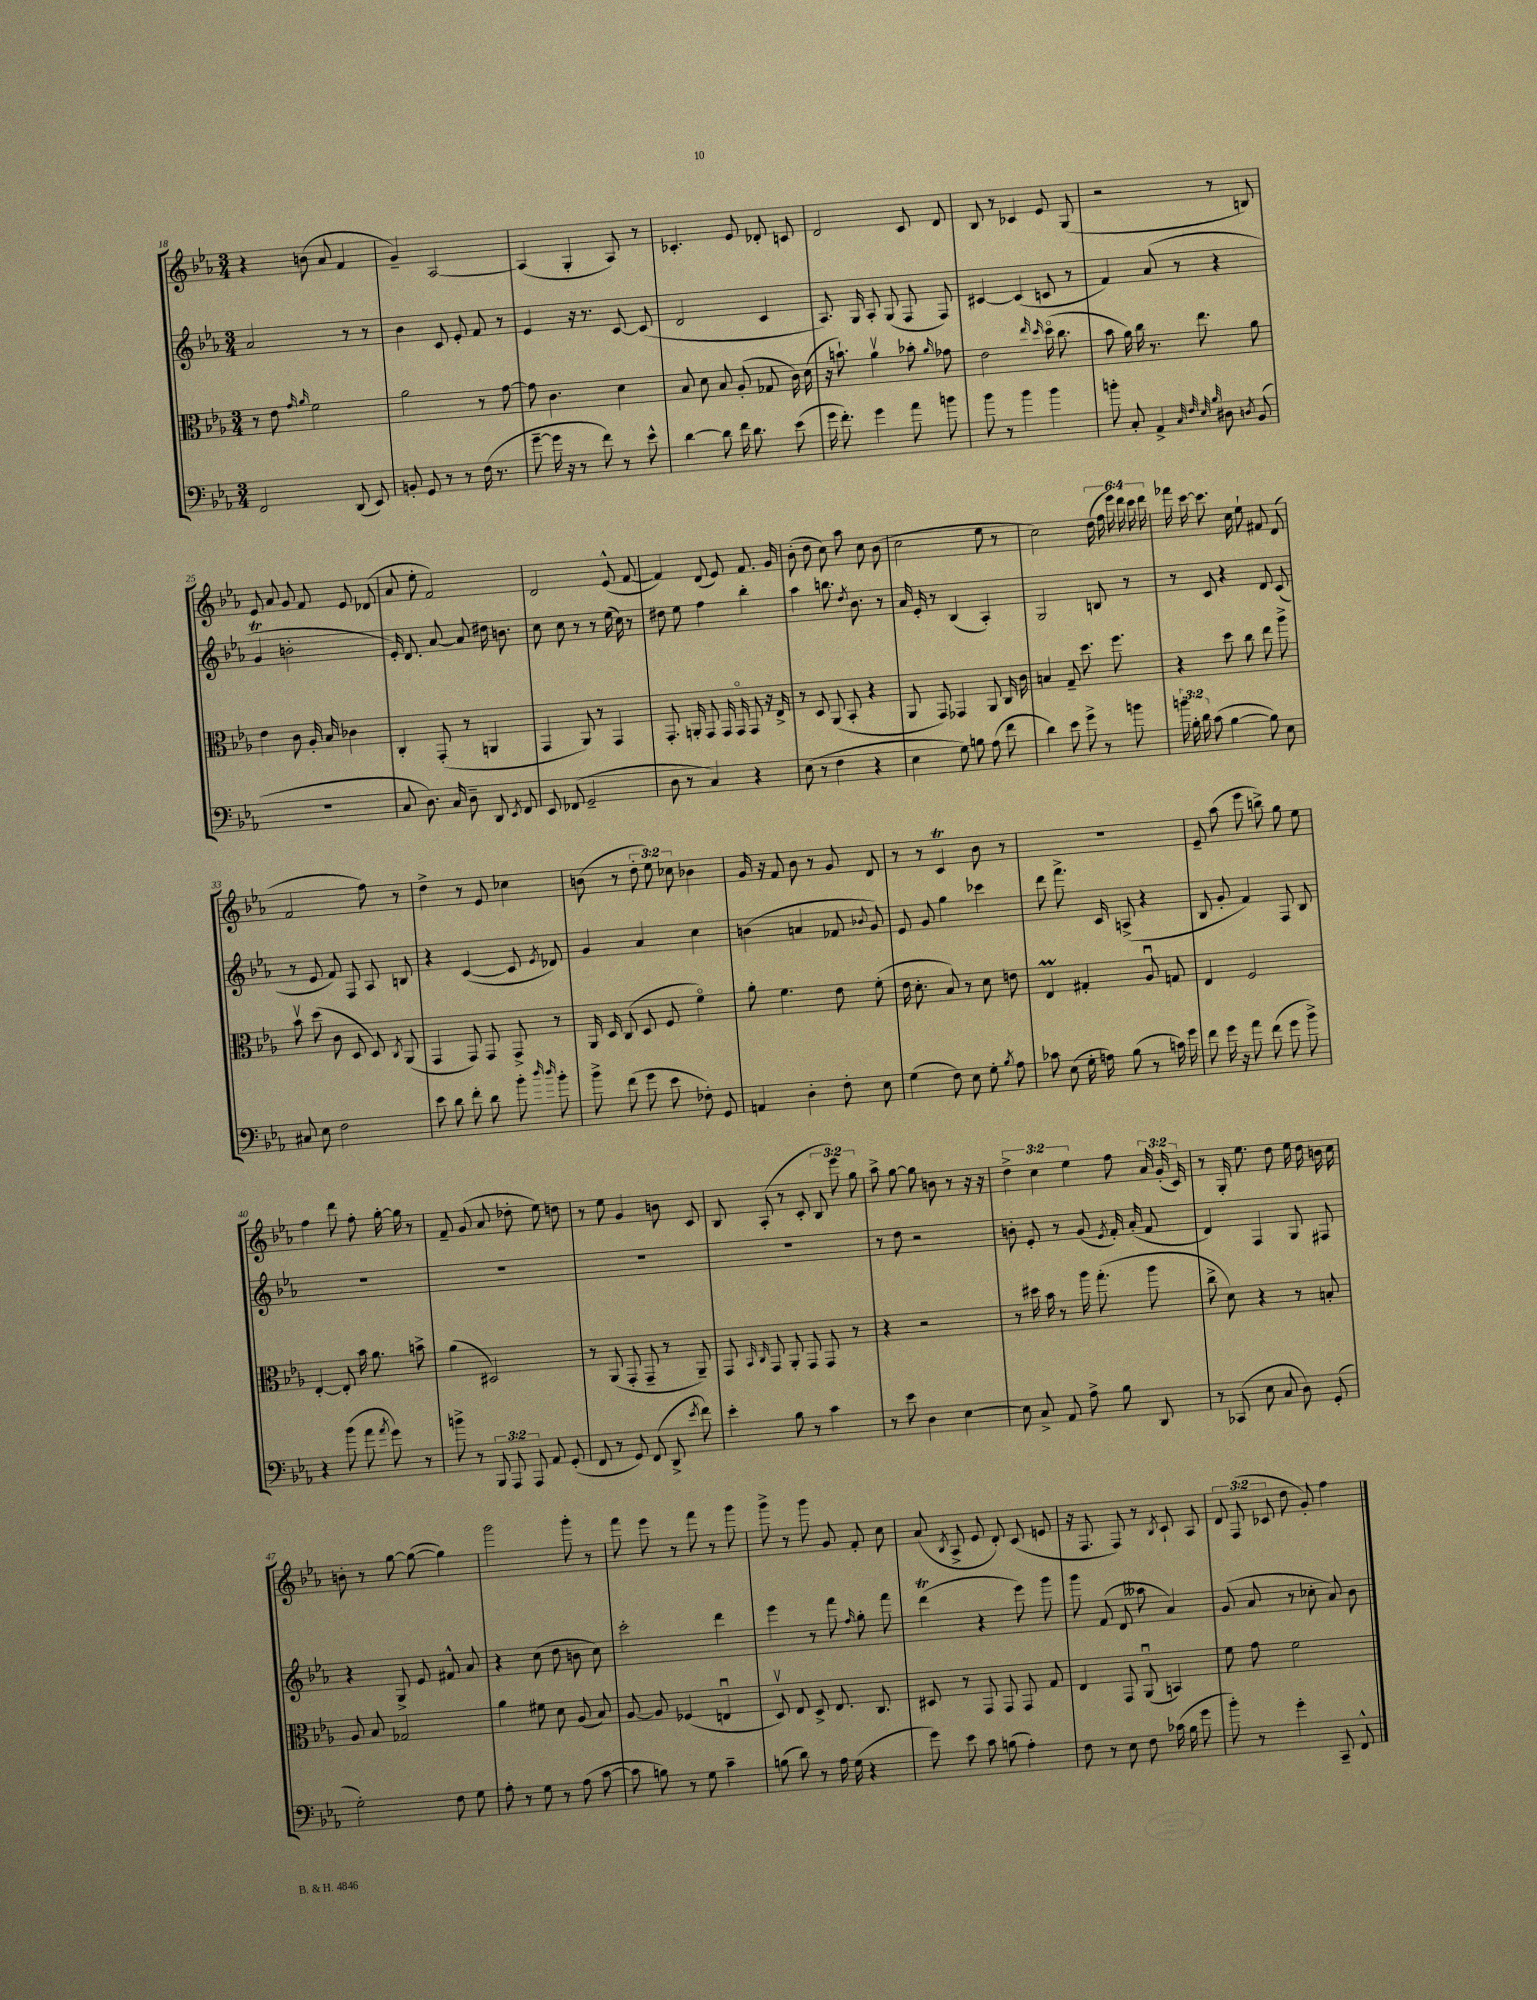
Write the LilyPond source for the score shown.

<<
\new StaffGroup <<
\new Staff = "s0" {
    \clef treble \key ees \major \numericTimeSignature \time 3/4 \override Staff.TupletNumber.text = #tuplet-number::calc-fraction-text
    \autoBeamOff r4 b'8( aes'8 f'4 |
    g'4--) aes2~ |
    aes4( g4-. aes8) r8 |
    ces'4.-. ees'8 des'8-. c'8 |
    d'2 c'8 d'8 |
    bes8 r8 ces'4 ees'8 g8( |
    r2 r8 b8) |
    ees'8 aes'8 g'8 f'8 ees'8 des'8( |
    aes'8 ees''8-. f'2) |
    d'2 ees'8-^( f'8~ |
    f'4) d'8( ees'8) f'8. g'16 |
    bes'8-.( d''8 c''8) aes''8 c''8 bes'8( |
    c''2 ees''8 r8 |
    c''2) \tuplet 6/4 { d''16( f''16 ees'''16) d'''16 c'''16 d'''16 } |
    fes'''16 c'''16~ c'''8. c''16 ees''8-! fis'8 d'8( |
    f'2 f''8) r8 |
    d''4-> r8 ees'8 ces''4 |
    b'8( r8 \tuplet 3/2 { d''8-. ees''8) ces''8 } bes'4 |
    g'16 r16 f'8 bes'8 r8 g'8 d'8 |
    r8 r8 c'4\trill bes'8 r8 |
    R2. |
    ees'8-- aes''8( ees'''8 b''8->) g''8 ees''8 |
    f''4 d'''8 f''8-. g''16~-. g''16 r8 |
    f'8-- g'8( aes'8 des''8-. ees''8) d''8 |
    r8 ees''8 g'4 b'8 c'8 |
    bes8 aes8-.( r8 c'8-. \tuplet 3/2 { bes8 ees'''8) g''8 } |
    aes''8-> g''8~ g''8 b'8 r8 r16 r16 |
    \tuplet 3/2 { d''4-> c''4 ees''4 } f''8 \tuplet 3/2 { aes'16 g'16-.( c'16) } |
    r8 g16-. ees''8. d''8 ees''16 d''16 b'16 c''16 |
    b'8-. r8 g''8~ g''8~( g''4) |
    g'''2 g'''8-. r8 |
    f'''8 ees'''8 r8 f'''8 r8 g'''8 |
    g'''8-> r8 g'''8 g'8 f'8-. c''8 |
    aes'8( \acciaccatura { bes8 } aes8-> ees'8 d'8-.) c'8( e'8 |
    r16 f8. f8) r8 \acciaccatura { bes8 } c'8-! aes8 |
    \tuplet 3/2 { d'8 f8( ces'8 } d''8 g'8-.) f''4 \bar "|." |
}
\new Staff = "s1" {
    \clef treble \key ees \major \numericTimeSignature \time 3/4
    \autoBeamOff aes'2 r8 r8 |
    bes'4 c'8 ees'8-. f'8 r8 |
    ees'4 r16 r8. c'8~ c'8( |
    d'2 c'4 |
    aes8.) g16 aes8-. g8( f8 f8) |
    cis'4~ cis'4( c'8 r8 |
    f'4) aes'8( r8 r4 |
    g'4\trill b'2-. |
    ees'16-.) d'8. aes'8~ aes'8 dis''16 b'8. |
    c''8 c''8 r8 r8 ees''16( c''16) r8 |
    dis''8 ees''8 f''4 bes''4-. |
    aes''4 b''8. \acciaccatura { d''8 } bes'8. r8 |
    aes'16 ees'16-. r8 bes4( aes4-.) |
    g2 b8 r8 |
    r8 c'8 r4 d'8 c'8( |
    r8 ees'8 f'8) f8 aes8 b8 |
    r4 c'4~( c'8 \acciaccatura { ees'8 } des'8) |
    g'4 aes'4 c''4 |
    b'4( a'4 fes'8 \appoggiatura { bes'8 } g'8) |
    ees'8 g'8 g''4 ces'''4 |
    d'''8 f'''8.-> c'16 a8->( r4 |
    bes8 g'8-. f'4) f8 bes8 |
    R2. |
    R2. |
    R2. |
    R2. |
    r8 d''8 r2 |
    b'8-. ees'8-. r8 g'8( \acciaccatura { ees'8 } f'16-.) aes'16-.( f'8 |
    d'4) f4 g8 fis8 |
    r4 g8-> ees'8 fis'8-^ aes'8 |
    r4 c''8( d''8 b'8 c''8) |
    c'''2-. d'''4 |
    ees'''4 r8 f'''8 \grace { f''16 } g''8-. f'''8 |
    d'''4\trill( r4 ees'''8) g'''8 |
    g'''8 f'8( d'8 aeses''8 aes'4) |
    g'8( aes'8 r8 ces''8-. aes'8) bes'8 \bar "|." |
}
\new Staff = "s2" {
    \clef alto \key ees \major \numericTimeSignature \time 3/4
    \autoBeamOff r8 ees'8 \grace { g'16 aes'16 } f'2 |
    aes'2 r8 g'8~ |
    g'8 c'4. d'4 |
    bes8 d'8 bes8 aes8-.( ges8 c'16) d'16( |
    r16 b'8.-!) aes'4\upbow bes'8-. \grace { aes'16 } ges'8 |
    ees'2 \grace { ees''16 d''16 } d''16\flageolet( c''8. |
    bes'8 aes'16) c''16 r8. ees''8. aes'8 |
    ees'4 c'8 aes16-. bes16 ces'4 |
    c4-. g,8-.( r8 a,4 |
    g,4 aes,8) r8 g,4 |
    g,8.-. a,16-. g,8 g,16 g,16\flageolet g,8 r16 ees16-> |
    r8 d8 aes,8( bes,8-. r4 |
    aes,8 g,8) ges,4 aes,8 c16 c'16 |
    b4 g8-- d''8. f''8. |
    r4 d''8 c''8 ees''8 aes''8-> |
    bes'8\upbow d''8( c'8 d8 d8) \acciaccatura { c8 } aes,8( |
    g,4 g,8) g,8 g,8-> r8 |
    aes,16 d16 c8( d8 f8 f'4\flageolet) |
    aes'8-. f'4. ees'8 f'8-.( |
    ees'16 d'8.-. bes8) r8 d'8 e'8 |
    ees4\prall gis4-. aes8\downbow g8 |
    ees4 f2 |
    ees4~-. ees8-. bes'16 aes'8. b'8-> |
    aes'4( dis2) |
    r8 aes,8( g,8-. g,8-- r8 aes,8--) |
    g,8 \grace { bes,16 c16 } g,8 aes,8-. g,8 g,8 r8 |
    r4 r2 |
    r8 dis''16 bes'16 r8 aes''16 g''8.-.( aes''8 |
    c''8-> d'8) r4 r8 b8-. |
    aes8 bes8 ges2 |
    aes'4 fis'8 d'8 aes8( bes8) |
    aes8~ aes8 fes4( e4\downbow |
    d8\upbow) ees8 d8-> ees8. c8. |
    dis8 r8 g,8 g,8 g,8 g8 |
    ees4 g,8 aes,8\downbow( b,4) |
    f'8 g'8 f'2 \bar "|." |
}
\new Staff = "s3" {
    \clef bass \key ees \major \numericTimeSignature \time 3/4 \override Staff.TupletNumber.text = #tuplet-number::calc-fraction-text
    \autoBeamOff f,2 d,8( ees,8) |
    b,8-. g,8 r8 r8 f16( r8. |
    g'8~-- g'16 r16 r8 f'8) r8 ees'8-^ |
    d'4~ d'8 f'16 d'8. ees'8( |
    g'16 f'8.-.) g'4 aes'8 b'8 |
    bes'8 r8 bes'4 bes'4 |
    b'8-. c8-. aes,4-> \grace { c32 f32 ees32 bes32 } dis8 \acciaccatura { d8 } bes,8( |
    R2. |
    c8 d8.) c16 d8-- d,8 \acciaccatura { ees,8 } f,8 |
    ees,8 fes,8( g,2-- |
    d8 r8 c4) r4 |
    ees8( r8 f4 r4 |
    ees4 g8) b8 aes8( f'8 |
    d'4) ees'8 g'8-> r8 b'8 |
    \tuplet 3/2 { b'16-. bes16-. d'16 } c'8( bes4~ bes8) ees8 |
    cis8 ees8 f2 |
    ees'8 d'8 f'8-. d'8 bes'8-. \grace { d''16 d''16 } bes'8-. |
    bes'8-> f'8( g'8 ees'8 fes8-.) g,8 |
    a,4 d4-. f8-. ees8 |
    g4( f8) ees8 g8-. \acciaccatura { bes8 } aes8 |
    ces'8 ees8( g16-. a16) bes8( r8 c'16) g'16 |
    f'8 g'16 r16 aes'8 f'8( g'8 bes'8->) |
    r4 bes'8( aes'8 \acciaccatura { aes'8 } g'8) r8 |
    b'8-> r8 \tuplet 3/2 { bes,,8 aes,,8 aes,,8 } aes,8 g,8-.( |
    f,8 r8 g,8) f,8( d,8-> \acciaccatura { ees'8 } f'8) |
    ees'4-. bes8 r8 c'4 |
    r8 ees'8 d4 ees4~ |
    ees8 c8-> aes,8 aes8-> bes8 d,8 |
    r8 ces,8( ees8 c8 d8) g,8-.( |
    g2-.) f8 g8 |
    aes8-. r8 g8 r8 aes8( c'8~ |
    c'8 b8) r8 g8 c'4-- |
    b8( d'8) r8 aes16 g16( r4 |
    g'8) ees'8 c'8 b8( aes4-.) |
    f8 r8 ees8 f8 ces'16( bes16 g'8 |
    bes'8-.) r8 g'4-. c,8-- f,8-^ \bar "|." |
}
>>
>>
\layout { \context { \Score currentBarNumber = #18 } }
